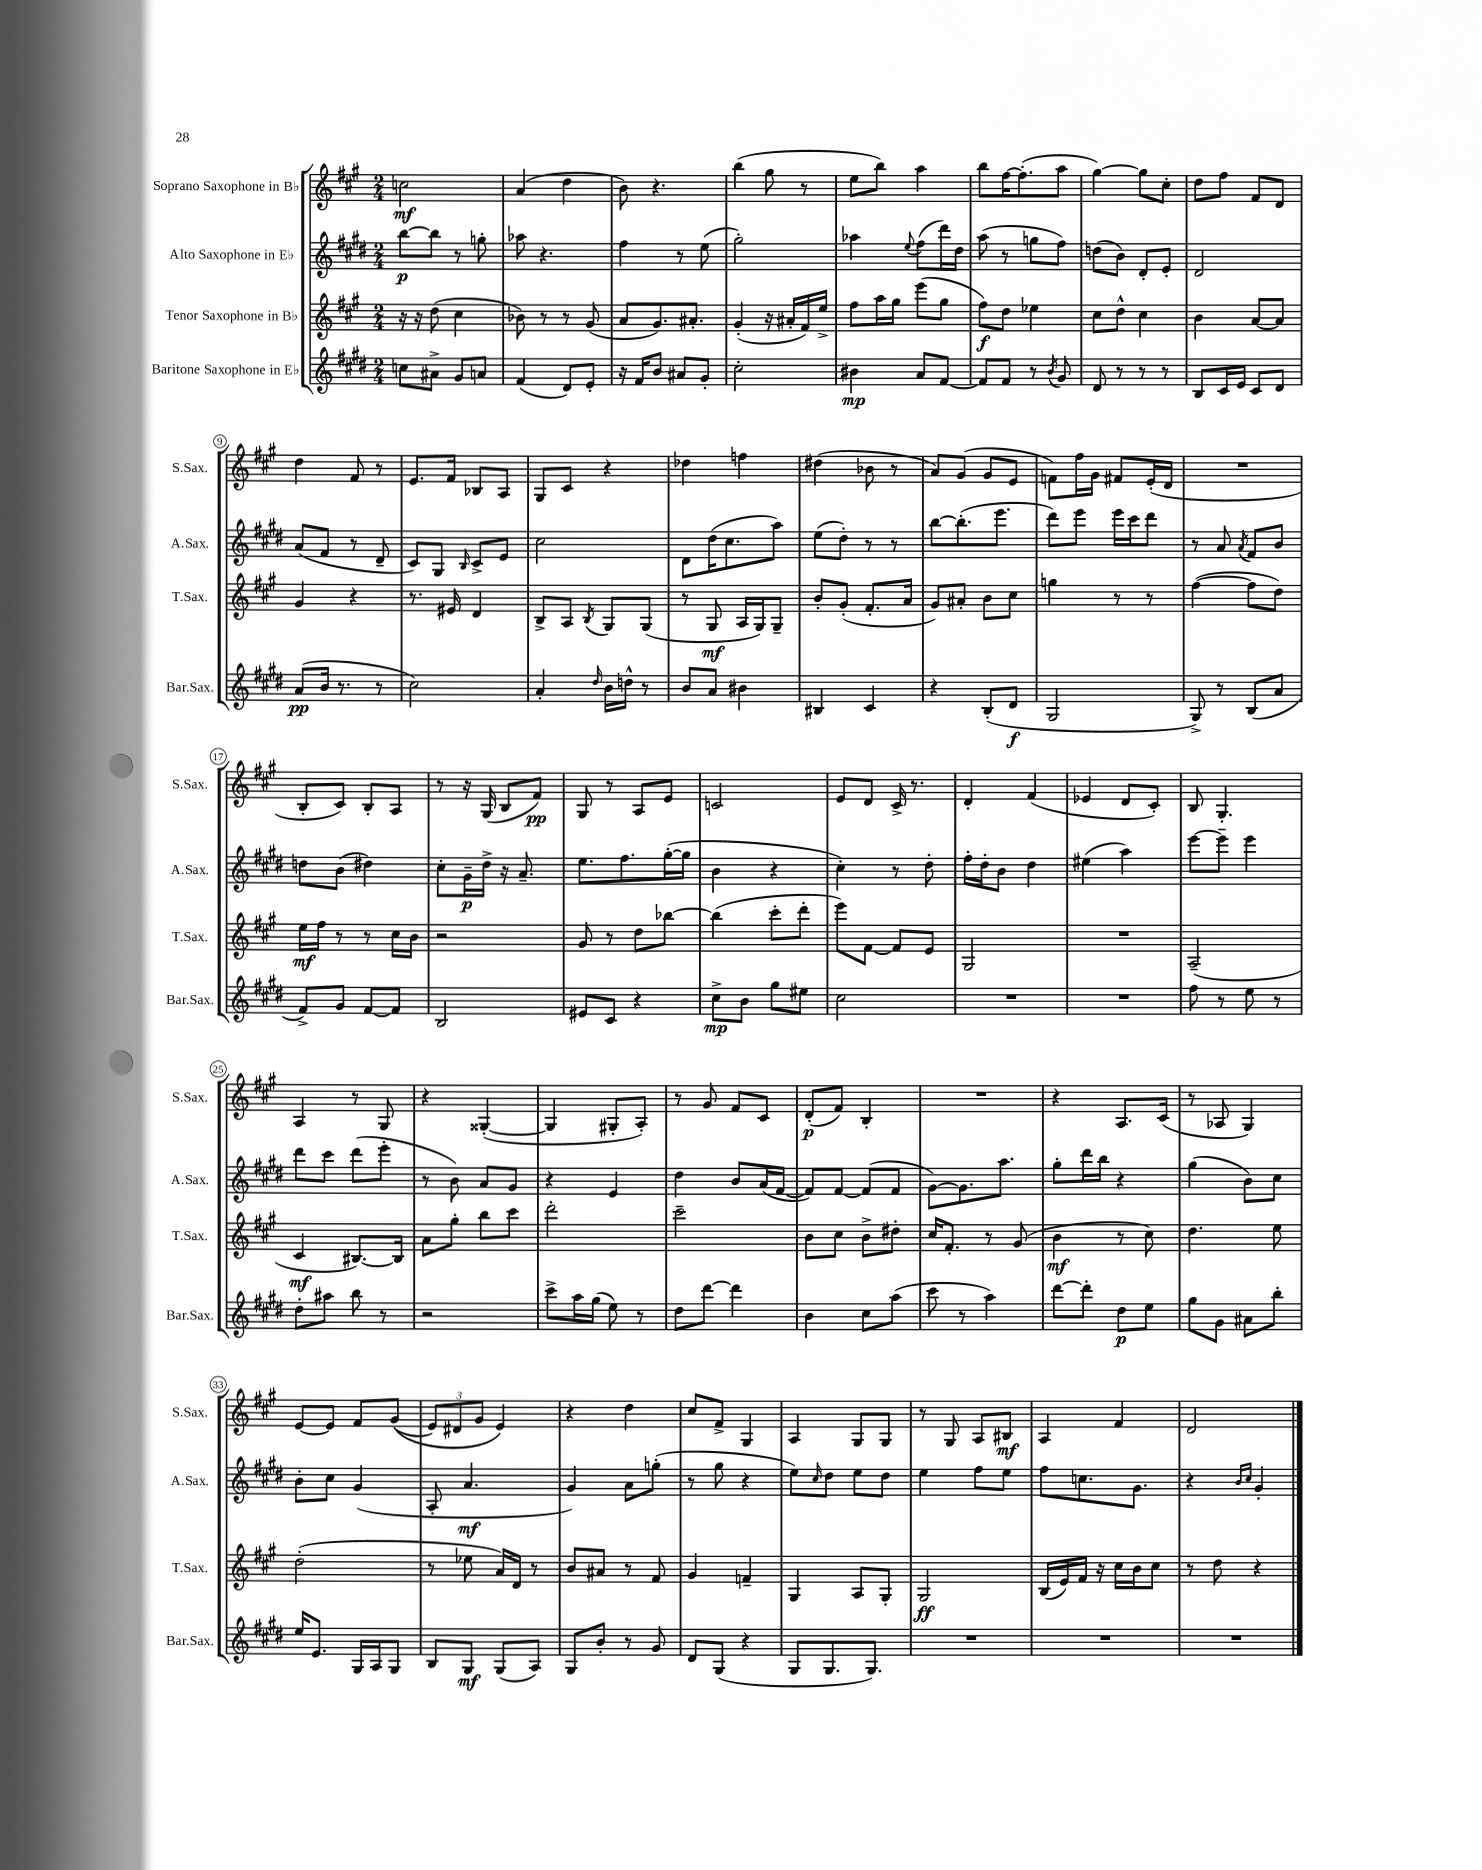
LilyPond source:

<<
\new StaffGroup <<
\new Staff = "s0" \with { instrumentName = "Soprano Saxophone in Bb" shortInstrumentName = "S.Sax." } {
    \clef treble \key a \major \numericTimeSignature \time 2/4
    c''2\mf |
    a'4( d''4 |
    b'8) r4. |
    b''4( gis''8 r8 |
    e''8 b''8) a''4 |
    b''8 fis''16~ fis''8.-.( a''8 |
    gis''4~) gis''8 cis''8-. |
    d''8 fis''8 fis'8 d'8 |
    d''4 fis'8 r8 |
    e'8. fis'16 bes8 a8 |
    gis8 cis'8 r4 |
    des''4 f''4 |
    dis''4( bes'8 r8 |
    a'8) gis'8( gis'8 e'8 |
    f'8) fis''16 gis'16 fis'8 e'16-.( d'16 |
    R2 |
    b8-. cis'8) b8-. a8 |
    r8 r16 gis16( b8 fis'8\pp) |
    gis8 r8 a8 e'8 |
    c'2 |
    e'8 d'8 cis'16-> r8. |
    d'4-. fis'4( |
    ees'4 d'8 cis'8-.) |
    b8 gis4.-. |
    a4 r8 gis8 |
    r4 gisis4~-.( |
    gisis4 gis8-. a8-.) |
    r8 gis'8 fis'8 cis'8 |
    d'8-.\p( fis'8) b4-. |
    R2 |
    r4 a8. cis'16( |
    r8 aes8 gis4) |
    e'8~ e'8 fis'8 gis'8(\( |
    \tuplet 3/2 { e'8) dis'8 gis'8 } e'4\) |
    r4 d''4 |
    cis''8 fis'8-> gis4 |
    a4 gis8 gis8 |
    r8 gis8 a8 bis8\mf |
    a4 fis'4 |
    d'2 \bar "|." |
}
\new Staff = "s1" \with { instrumentName = "Alto Saxophone in Eb" shortInstrumentName = "A.Sax." } {
    \clef treble \key e \major \numericTimeSignature \time 2/4
    b''8~\p b''8 r8 g''8-. |
    aes''8 r4. |
    fis''4 r8 e''8( |
    gis''2-.) |
    aes''4 \appoggiatura { e''8 } fis''8( dis'''16) dis''16 |
    a''8( r8 g''8 fis''8) |
    d''8( b'8) dis'8-. e'8-. |
    dis'2 |
    a'8( fis'8 r8 dis'8-- |
    cis'8) gis8 \grace { b16 } cis'8-> e'8 |
    cis''2 |
    dis'8 dis''16( cis''8. a''8) |
    e''8( dis''8-.) r8 r8 |
    b''8~ b''8.-.( e'''8. |
    dis'''8) e'''8 e'''16 cis'''16 dis'''8 |
    r8 a'8 \acciaccatura { a'8 } fis'8 b'8 |
    d''8 b'8( dis''4) |
    cis''8-. gis'16--\p dis''16-> r16 a'8.-- |
    e''8. fis''8. gis''16~-.( gis''16 |
    b'4 r4 |
    cis''4-.) r8 dis''8-. |
    fis''16-. dis''16-. b'8 dis''4 |
    eis''4( a''4) |
    e'''8~ e'''8-- e'''4 |
    dis'''8 cis'''8 dis'''8( e'''8-. |
    r8 b'8) a'8 gis'8 |
    r4 e'4 |
    dis''4 b'8 a'16( fis'16~ |
    fis'8) fis'8~ fis'8( fis'8 |
    gis'8~) gis'8. a''8. |
    gis''8-. dis'''16 b''16 r4 |
    gis''4( b'8) cis''8 |
    b'8-. cis''8 gis'4( |
    a8-. a'4.\mf |
    gis'4) a'8 g''8-.( |
    r8 gis''8 r4 |
    e''8) \grace { cis''16 } dis''8 e''8 dis''8 |
    e''4 fis''8 e''8 |
    fis''8 c''8. gis'8. |
    r4 \grace { b'16 cis''16 } gis'4-. \bar "|." |
}
\new Staff = "s2" \with { instrumentName = "Tenor Saxophone in Bb" shortInstrumentName = "T.Sax." } {
    \clef treble \key a \major \numericTimeSignature \time 2/4
    r16 r16 d''8( cis''4 |
    bes'8) r8 r8 gis'8( |
    a'8 gis'8.) ais'8.-. |
    gis'4-.( r16 ais'16-. fis'16) e''16-> |
    fis''8 a''16 gis''16 e'''8( gis''8 |
    fis''8\f) d''8 ees''4 |
    cis''8 d''8-^ cis''4 |
    b'4 a'8~ a'8 |
    gis'4 r4 |
    r8. eis'16 d'4 |
    b8-> a8 \acciaccatura { b8 } gis8 gis8( |
    r8 gis8\mf a16 gis16) gis8-- |
    b'8-. gis'8-.( fis'8.-. a'16 |
    gis'8) ais'8-. b'8 cis''8 |
    g''4 r8 r8 |
    fis''4~( fis''8 d''8) |
    e''16\mf fis''16 r8 r8 cis''16 b'16 |
    r2 |
    gis'8 r8 d''8 bes''8~ |
    bes''4( cis'''8-. d'''8-. |
    e'''8) fis'8~ fis'8 e'8 |
    gis2 |
    R2 |
    a2--( |
    cis'4\mf bis8.~) bis16 |
    a'8 gis''8-. b''8 cis'''8 |
    d'''2-. |
    cis'''2-- |
    b'8 cis''8 b'8-> dis''8-. |
    cis''16 fis'8.-. r8 gis'8( |
    b'4\mf r8 cis''8) |
    d''4. e''8 |
    d''2-.( |
    r8 ees''8 a'16) d'16 r8 |
    b'8 ais'8 r8 fis'8 |
    gis'4 f'4-- |
    gis4 a8 gis8-. |
    gis2\ff |
    b16( e'16) fis'16 r16 cis''16 b'16 cis''8 |
    r8 d''8 r4 \bar "|." |
}
\new Staff = "s3" \with { instrumentName = "Baritone Saxophone in Eb" shortInstrumentName = "Bar.Sax." } {
    \clef treble \key e \major \numericTimeSignature \time 2/4
    c''8 ais'8-> gis'8 a'8 |
    fis'4( dis'8) e'8-. |
    r16 fis'16 b'8 ais'8 gis'8-. |
    cis''2-. |
    bis'4\mp a'8 fis'8~ |
    fis'8 fis'8 r8 \acciaccatura { b'8 } gis'8 |
    dis'8 r8 r8 r8 |
    b8 cis'16 e'16 cis'8 dis'8 |
    a'8\pp( b'16 r8. r8 |
    cis''2) |
    a'4-. \grace { dis''16 } b'16 d''16-^ r8 |
    b'8 a'8 bis'4 |
    bis4 cis'4 |
    r4 b8-.( dis'8\f |
    gis2 |
    gis8->) r8 b8( a'8 |
    fis'8->) gis'8 fis'8~ fis'8 |
    b2 |
    eis'8 cis'8 r4 |
    cis''8->\mp b'8 gis''8 eis''8 |
    cis''2 |
    R2 |
    R2 |
    fis''8 r8 e''8 r8 |
    dis''8-. ais''8 b''8 r8 |
    r2 |
    cis'''8-> a''16 gis''16( e''8) r8 |
    dis''8 dis'''8~ dis'''4 |
    b'4 cis''8 a''8( |
    cis'''8 r8 a''4) |
    dis'''8~ dis'''8-. dis''8\p e''8 |
    gis''8 gis'8 ais'8 b''8-. |
    e''16 e'8. gis16 a16 gis8 |
    b8 gis8\mf gis8( a8) |
    gis8 b'8-. r8 gis'8 |
    dis'8 gis8( r4 |
    gis8 gis8. gis8.) |
    R2 |
    R2 |
    R2 \bar "|." |
}
>>
>>
\layout { \context { \Score \override BarNumber.stencil = #(make-stencil-circler 0.1 0.3 ly:text-interface::print) } }
